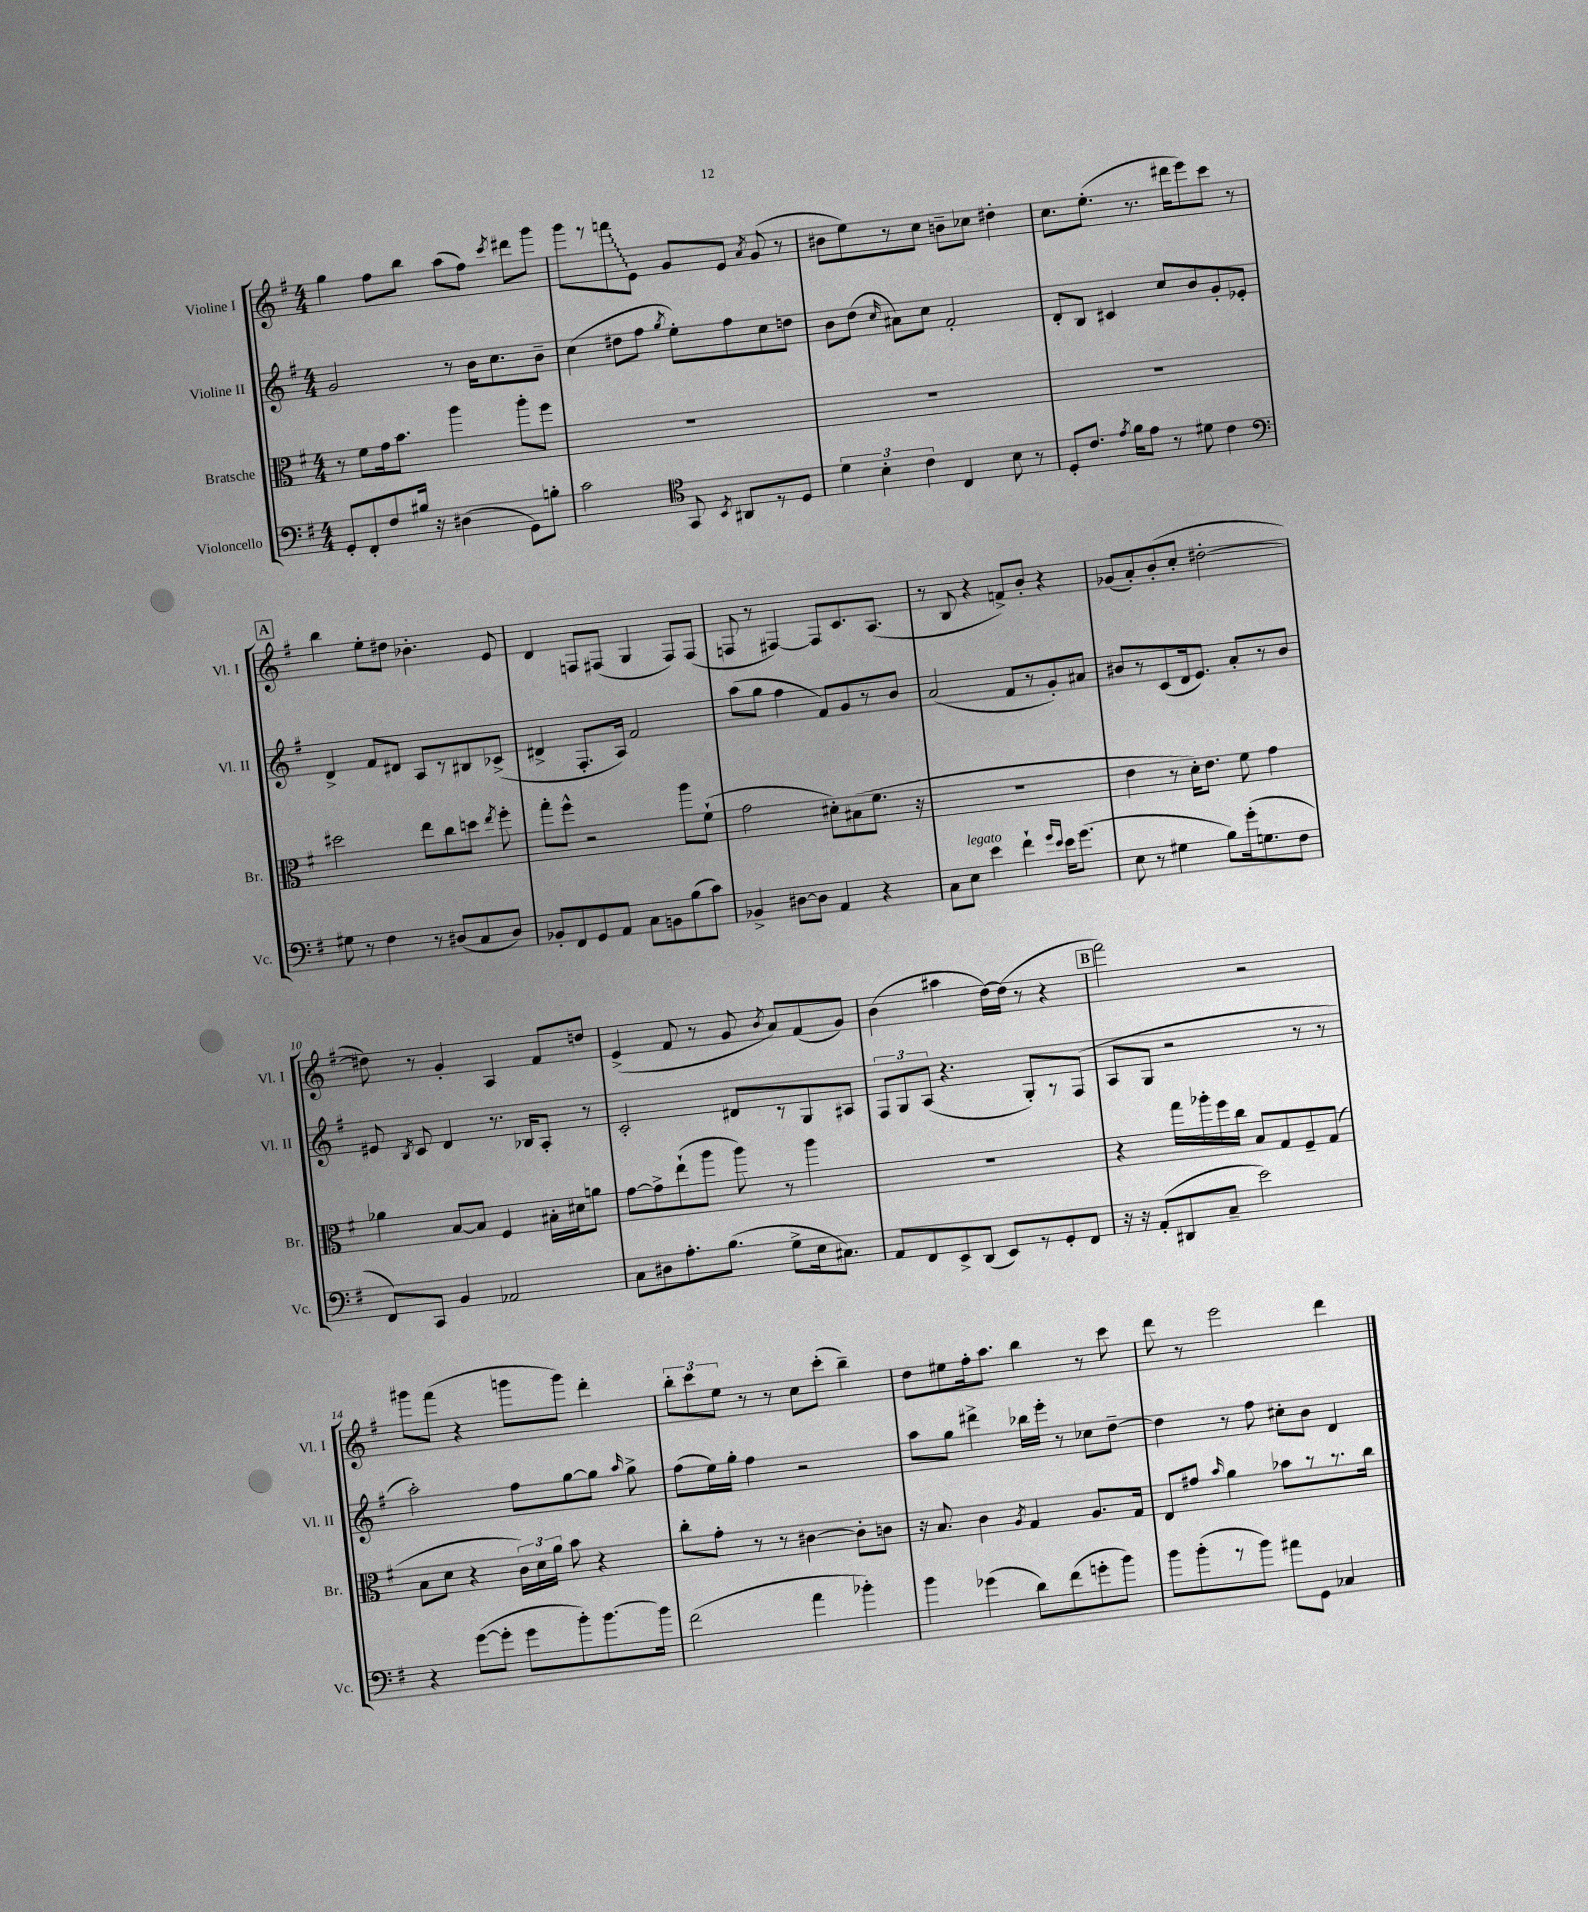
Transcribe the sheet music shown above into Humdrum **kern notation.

**kern	**kern	**kern	**kern
*staff4	*staff3	*staff2	*staff1
*clefF4	*clefC3	*clefG2	*clefG2
*k[f#]	*k[f#]	*k[f#]	*k[f#]
*M4/4	*M4/4	*M4/4	*M4/4
8GG'	8r	2g	4gg
8FF#'	8f#	.	.
8F#	16g	.	8ff#
.	8.b	.	.
16B#	.	.	8bb
16r	.	.	.
(4D#	4aa	8r	(8aa
.	.	16b	8ff#)
.	.	8.cc	.
.	.	.	8qccc
8GG)	8aa'	.	8ddd#
8B'	8ff#	8b~	8ggg
=	=	=	=
2c	1r	(4cc	8ggg
.	.	.	8r
.	.	8dd#	8fff
.	.	8ff#	8e
*clefC4	*	*	*
.	.	8qgg	.
8GG	.	8ee')	8g
8qBB	.	.	.
8AA#	.	8ff#	8e
.	.	.	8qa
8r	.	8cc	(8g
8D	.	8dd	8r
=	=	=	=
6d	1r	8b	8b#
.	.	(8dd	8ee)
6B'	.	.	.
.	.	16qqcc	.
.	.	8a#)	8r
6c	.	.	.
.	.	8cc	8cc
4C	.	2f#'	8b~
.	.	.	8cc-
8B	.	.	4dd#'
8r	.	.	.
=	=	=	=
8D'	1r	8d'	8.cc
8.c	.	8B	.
.	.	.	(8.ee'
.	.	4c#	.
8qe	.	.	.
16f#	.	.	.
8e	.	.	8.r
8r	.	8cc	.
.	.	.	16ddd#
8d#	.	8b	8eee)
4c	.	8g'	8ccc
.	.	8e-'	8r
=	=	=	=
*clefF4	*	*	*
8G#	2dd#	4d^	4bb
8r	.	.	.
4F#	.	8f#	8ee'
.	.	8d#	8dd#
8r	8ee	8A	4.b-'
(8D#	8cc	8r	.
8C	8dd	8B#	.
.	8qee	.	.
8D#)	8ff#'	(8c-^	8e
=	=	=	=
8BB-'	8gg'	4d#^	4d
8FF#	8ff#^^	.	.
8GG	2r	8.F#'	8F
8AA	.	.	(8F#
.	.	16A)	.
8C	.	2f#	4G
8BB	.	.	.
(8B	8aa	.	8F#)
8c)	(8f#`	.	(8F#
=	=	=	=
4BB-^	2g	(8aa	8F
.	.	8gg	8r
[8D#	.	4ff#	[4F#)
8D#]	.	.	.
4AA	8d#')	8f#)	8F#]
.	(8B#	8g	8.c
4r	8.f#	8r	.
.	.	.	(8.A
.	.	8b	.
.	16r	.	.
=	=	=	=
8C	1r	(2a	8r
8E	.	.	8B
4e	.	.	4r
4f#`	.	8f#	8f^)
.	.	8r	8b'
16qqg	.	.	.
16qqe	.	.	.
16e	.	8g')	4r
(8.g	.	.	.
.	.	8a#	.
=	=	=	=
8E	4e	8b#	(8g-
8r	.	8r	8a')
4G#	8r	(8c	(8b'
.	16d')	16d	8cc'
.	8.e	8.e)	.
8B)	.	.	[2dd#'
(16g'	8f#	8a'	.
8.G	.	.	.
.	4g	8r	.
8F#	.	8b#	.
=	=	=	=
8FF#)	4a-	8e#	8dd#])
.	.	8qB	.
8CC	.	8c	8r
4BB	[8B	4d	4g'
.	8B]	.	.
2AA-	4F#	8.r	4A
.	.	16B-	.
.	16B#'	8A'	8f#
.	16d#	.	.
.	8a	8r	8dd
=	=	=	=
8C	[8g	2c'	(4e^
8D#	8g^]	.	.
8.A'	(8ee`	.	8f#
.	8aa	.	8r
(8.B	.	.	.
.	8aa)	8d#	8g
.	.	.	8qb
8G^	8r	8r	8a)
16E	4aa	8G	(8f#
8.C#)	.	.	.
.	.	8A#	8g)
=	=	=	=
8AA	1r	12F#	(4b
.	.	12G	.
8FF#	.	.	.
.	.	(12A	.
8EE^	.	4.r	4aa#
(8DD	.	.	.
8EE)	.	.	[16dd)
.	.	.	(16dd]
8r	.	8G')	8r
8GG'	.	8r	4r
8FF#	.	(8F#	.
=	=	=	=
16r	4r	8A	2fff#)
16r	.	.	.
(8AA'	.	8G	.
8DD#	16gg	2r	.
.	16aa-'	.	.
8C~	16ff#	.	.
.	16cc	.	.
2e)	8B	.	2r
.	8G	.	.
.	8F#~	8r	.
.	(8G	8r	.
=	=	=	=
4r	8B	2aa')	8ggg#
.	8d	.	(8fff#
([8g	4r	.	4r
8g']	.	.	.
8g	24c)	8ff#	8ggg
.	24d	.	.
.	24a	.	.
8b')	8b	[8gg	8ggg)
[8.b	4r	8gg]	4ddd'
.	.	16qqaa	.
.	.	8gg^	.
16b]	.	.	.
=	=	=	=
(2f#	8cc'	(8ff#	12bb'
.	.	.	12ccc
.	8g'	16ee)	.
.	.	.	12ee
.	.	16gg'	.
.	8r	4ff#	8r
.	8r	.	8r
4a	[4c#	2r	8cc
.	.	.	(8ccc'
4b-')	8c#']	.	4bb~)
.	8c	.	.
=	=	=	=
4b	16r	8aa	8dd
.	8.B	.	.
.	.	8gg	8ee#
(4g-	4c	4ddd#^	16ff#'
.	.	.	8.aa
.	8qA	.	.
8d)	4G	16bb-	4bb
.	.	16eee'	.
(8f#	.	8r	.
8g'	8.A	8cc-	8r
8b)	.	[8dd~	8ccc
.	16G	.	.
=	=	=	=
8b	8E	4dd]	8ddd
(8b'	8g#	.	8r
.	16qqb	.	.
8r	4a	8r	2eee
8b)	.	8ff#	.
8a#	8b-	8cc#'	.
8GG	8r	8b	.
4C-	8.r	4d	4ddd
.	16cc	.	.
==	==	==	==
*-	*-	*-	*-
